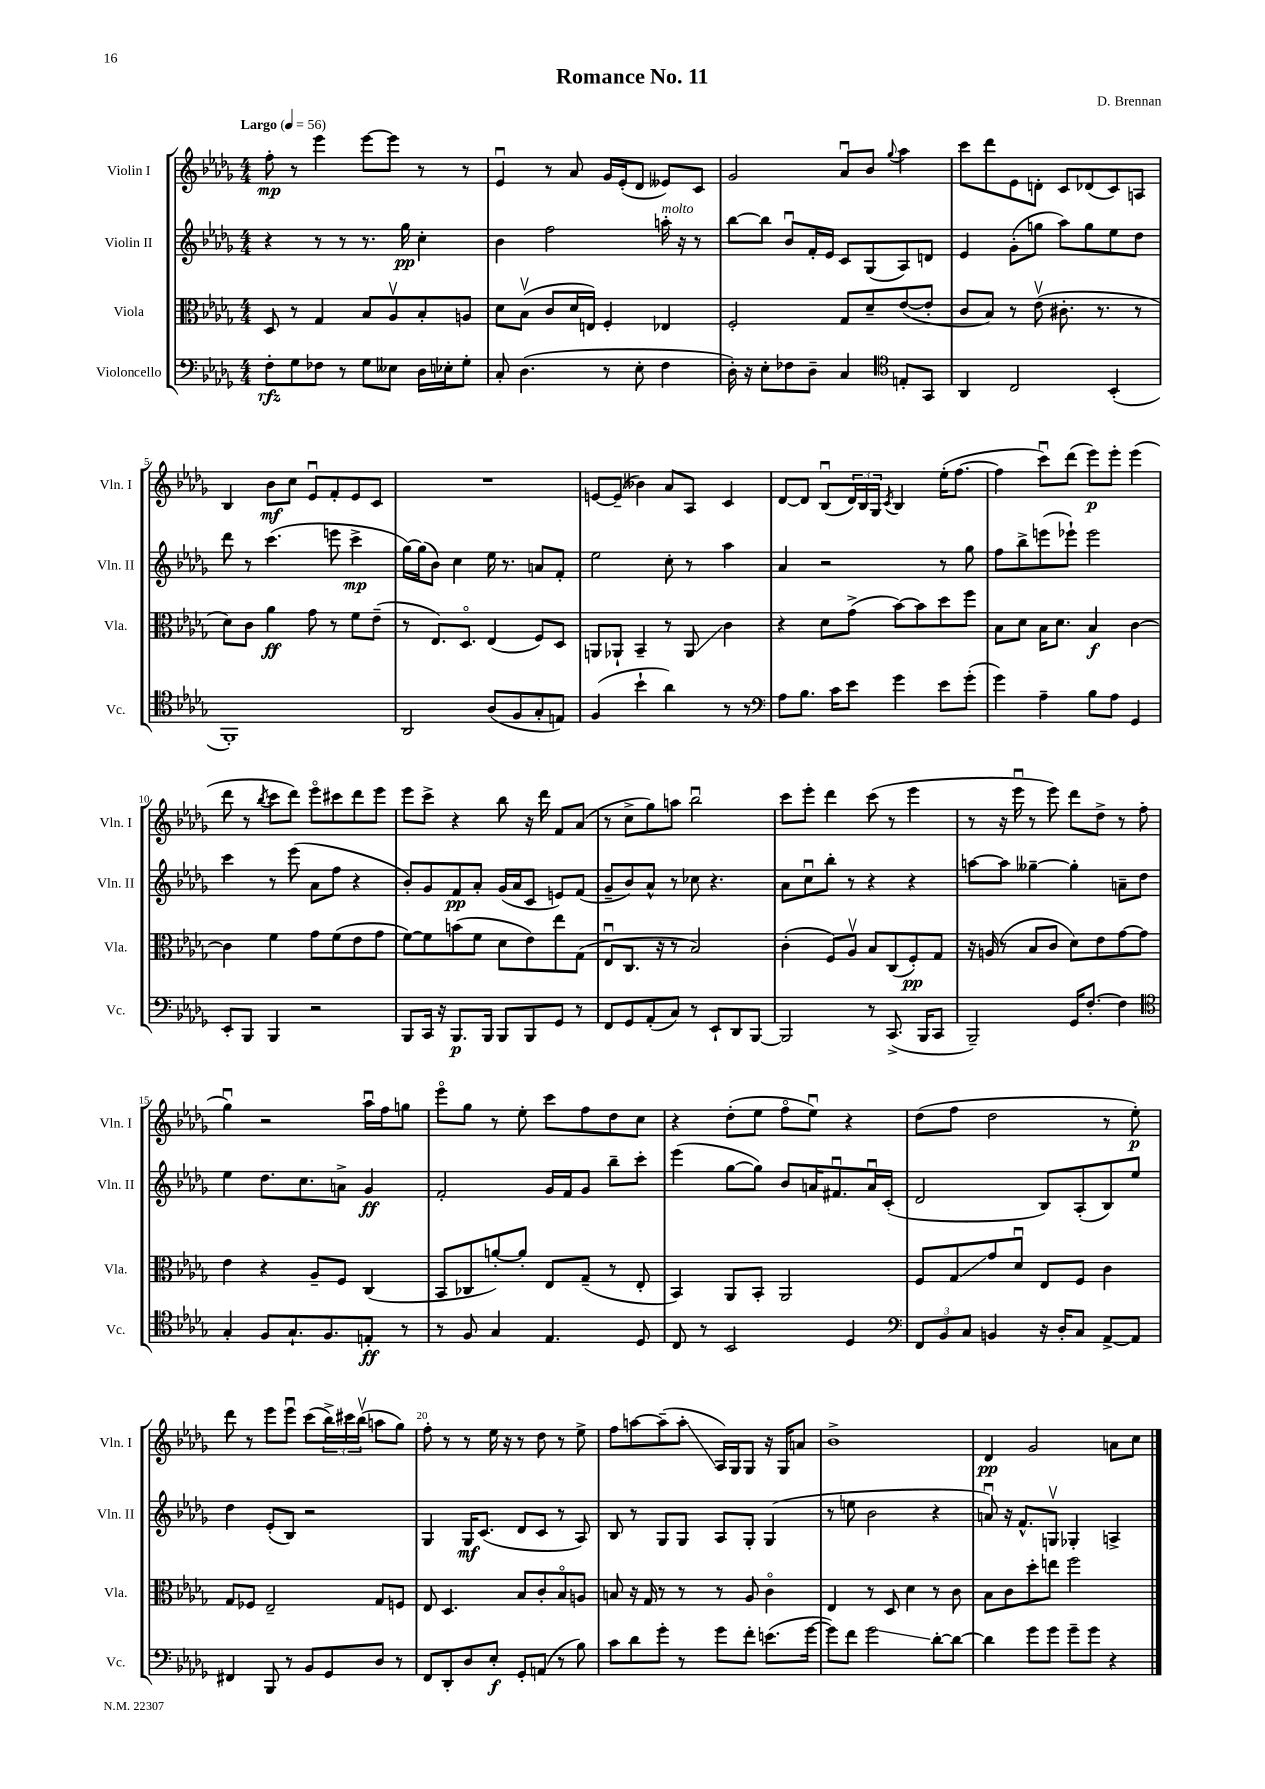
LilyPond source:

\header { title = "Romance No. 11" composer = "D. Brennan" }
<<
\new StaffGroup <<
\new Staff = "s0" \with { instrumentName = "Violin I" shortInstrumentName = "Vln. I" } {
    \clef treble \key des \major \numericTimeSignature \time 4/4 \tempo "Largo" 4 = 56
    f''8-.\mp r8 ees'''4 ees'''8~ ees'''8 r8 r8 |
    ees'4\downbow r8 aes'8 ges'16 ees'16-.( des'8 eeses'8) c'8 |
    ges'2 aes'8\downbow bes'8 \appoggiatura { ges''8 } aes''4 |
    c'''8 des'''8 ees'8 d'8-. c'8 des'8( c'8) a8 |
    bes4 bes'8\mf c''8 ees'8\downbow f'8-. ees'8 c'8 |
    R1 |
    e'8~ e'8--( beses'4) aes'8 aes8 c'4 |
    des'8~ des'8 bes8\downbow( \tuplet 3/2 { des'16) bes16 ges16 } \acciaccatura { c'8 } bes4 ees''16-.( f''8.~ |
    f''4 c'''8\downbow) des'''8( ees'''8\p) ees'''8-. ees'''4( |
    des'''8 r8 \acciaccatura { bes''8 } c'''8 des'''8) ees'''8\flageolet cis'''8 des'''8 ees'''8 |
    ees'''8 c'''8-> r4 bes''8 r16 des'''16 f'8 aes'8( |
    r8 c''8-> ges''8) a''8 bes''2\downbow |
    c'''8 ees'''8-. des'''4 c'''8( r8 ees'''4 |
    r8 r16 ees'''16\downbow r8 ees'''8) des'''8 des''8-> r8 f''8( |
    ges''4\downbow) r2 aes''16\downbow f''16 g''8 |
    ees'''8\flageolet ges''8 r8 ees''8-. c'''8 f''8 des''8 c''8 |
    r4 des''8-.( ees''8 f''8\flageolet ees''8\downbow) r4 |
    des''8( f''8 des''2 r8 ees''8-.\p) |
    des'''8 r8 ees'''8 ees'''8\downbow c'''8( \tuplet 3/2 { bes''16->) cis'''16 bes''16\upbow( } a''8 ges''8) |
    f''8-. r8 r8 ees''16 r16 r8 des''8 r8 ees''8-> |
    f''8 a''8~ a''8--( a''8-.\glissando aes16) ges16 ges8 r16 ges16 a'8 |
    bes'1-> |
    des'4\pp ges'2 a'8 c''8 \bar "|." |
}
\new Staff = "s1" \with { instrumentName = "Violin II" shortInstrumentName = "Vln. II" } {
    \clef treble \key des \major \numericTimeSignature \time 4/4
    r4 r8 r8 r8. ges''16\pp c''4-. |
    bes'4 f''2 a''16-.^\markup { \italic "molto" } r16 r8 |
    bes''8~ bes''8 bes'8\downbow f'16-. ees'16 c'8 ges8( aes8) d'8 |
    ees'4 ges'8-.( g''8 aes''8) g''8 ees''8 des''8 |
    des'''8 r8 c'''4.( e'''8 c'''4->\mp |
    ges''16~) ges''16( bes'8) c''4 ees''16 r8. a'8 f'8-. |
    ees''2 c''8-. r8 aes''4 |
    aes'4 r2 r8 ges''8 |
    f''8 bes''8-> e'''8( ees'''8-!) ees'''2 |
    c'''4 r8 ees'''8( aes'8 f''8 r4 |
    bes'8-.) ges'8 f'8\pp aes'8-. ges'16( aes'16 c'8 e'8) f'8( |
    ges'8-- bes'8) aes'8-^ r8 ces''8 r4. |
    aes'8 c''8\downbow bes''8-. r8 r4 r4 |
    a''8~ a''8 geses''4~-- geses''4-. a'8-- des''8 |
    ees''4 des''8. c''8. a'8-> ges'4\ff |
    f'2-. ges'16 f'16 ges'8 bes''8-- c'''8-. |
    ees'''4( ges''8~ ges''8) bes'8 a'16 fis'8.\downbow a'16\downbow c'16-.( |
    des'2 bes8) aes8-.( bes8) ees''8 |
    des''4 ees'8-.( bes8) r2 |
    ges4 ges16\mf c'8.( des'8 c'8 r8 aes8) |
    bes8 r8 ges8 ges8 aes8 ges8-. ges4( |
    r8 e''8 bes'2 r4 |
    a'8\downbow) r16 f'8.-^ g8\upbow ges4-. a4-> \bar "|." |
}
\new Staff = "s2" \with { instrumentName = "Viola" shortInstrumentName = "Vla." } {
    \clef alto \key des \major \numericTimeSignature \time 4/4
    des8 r8 ges4 bes8 aes8\upbow bes8-. a8 |
    des'8 bes8\upbow( c'8 des'16 e16) f4-. ees4 |
    f2-. ges8 des'8-- ees'8~( ees'8-. |
    c'8 bes8) r8 ees'8\upbow( cis'8.-. r8. r8 |
    des'8) c'8 aes'4\ff ges'8 r8 f'8 ees'8--( |
    r8 ees8.) des8.\flageolet ees4( f8) des8 |
    a,8 aes,8-! bes,4-- r8 aes,8\glissando c'4 |
    r4 des'8 ges'8->( bes'8~) bes'8 des''8 f''8 |
    bes8 des'8 bes16 des'8. bes4\f c'4~ |
    c'4 f'4 ges'8 f'8( ees'8 ges'8 |
    f'8~) f'8 b'8( f'8 des'8 ees'8) ees''8 ges8( |
    ees8\downbow c8. r16 r8 bes2) |
    c'4-.( f8) aes8\upbow bes8 c8( f8-.\pp) ges8 |
    r16 a16( r8 bes8 c'8 des'8) ees'8 ges'8~ ges'8 |
    ees'4 r4 aes8-- f8 c4( |
    bes,8 ces8 a'8~-.) a'8-. ees8 ges8--( r8 ees8-. |
    bes,4) aes,8 bes,8-. aes,2 |
    f8 ges8\glissando ges'8 des'8\downbow ees8 f8 c'4 |
    ges8 fes8 ees2-- ges8 f8 |
    ees8 des4. bes8 c'8-. bes8\flageolet a8 |
    b8 r16 ges16 r8 r8 r8 aes8 c'4\flageolet |
    ees4 r8 des8 des'4 r8 c'8 |
    bes8 c'8 des''8-. e''8 f''2 \bar "|." |
}
\new Staff = "s3" \with { instrumentName = "Violoncello" shortInstrumentName = "Vc." } {
    \clef bass \key des \major \numericTimeSignature \time 4/4
    f8-.\rfz ges8 fes8 r8 ges8 eeses8 des16 ees16-. ges8-. |
    c8-. des4.( r8 ees8-. f4 |
    des16-.) r16 ees8-. fes8 des8-- c4 \clef tenor e8-. ges,8 |
    aes,4 c2 bes,4-.( |
    f,1-.) |
    aes,2 aes8( f8 ges8-. e8) |
    f4( bes'4-! aes'4) r8 r8 |
    \clef bass aes8 bes8. c'16 ees'8 ges'4 ees'8 ges'8-.( |
    ges'4) aes4-- bes8 aes8 ges,4 |
    ees,8-. bes,,8 bes,,4 r2 |
    bes,,8 c,16 r16 bes,,8.\p bes,,16 bes,,8 bes,,8 ges,8 r8 |
    f,8 ges,8 aes,8-.( c8) r8 ees,8-! des,8 bes,,8~ |
    bes,,2 r8 c,8.->( bes,,16 c,8 |
    bes,,2--) ges,16 f8.~-. f4 |
    \clef tenor ges4-. f8 ges8.-! f8. e8-.\ff r8 |
    r8 f8 ges4 ees4. des8 |
    c8 r8 bes,2 des4 |
    \clef bass \tuplet 3/2 { f,8 bes,8 c8 } b,4 r16 des16-. c8 aes,8~-> aes,8 |
    fis,4 bes,,8 r8 bes,8 ges,8 des8 r8 |
    f,8 des,8-. des8 ees8-.\f ges,8-. a,8( r8 bes8) |
    c'8 des'8 ges'8-. r8 ges'8 f'8-. e'8.( ges'16~ |
    ges'8) f'8 ges'2\glissando des'8~-. des'8~ |
    des'4 ges'8 ges'8 ges'8-- ges'8 r4 \bar "|." |
}
>>
>>
\layout { \context { \Score \override BarNumber.break-visibility = ##(#f #t #t) barNumberVisibility = #(every-nth-bar-number-visible 5) } }
